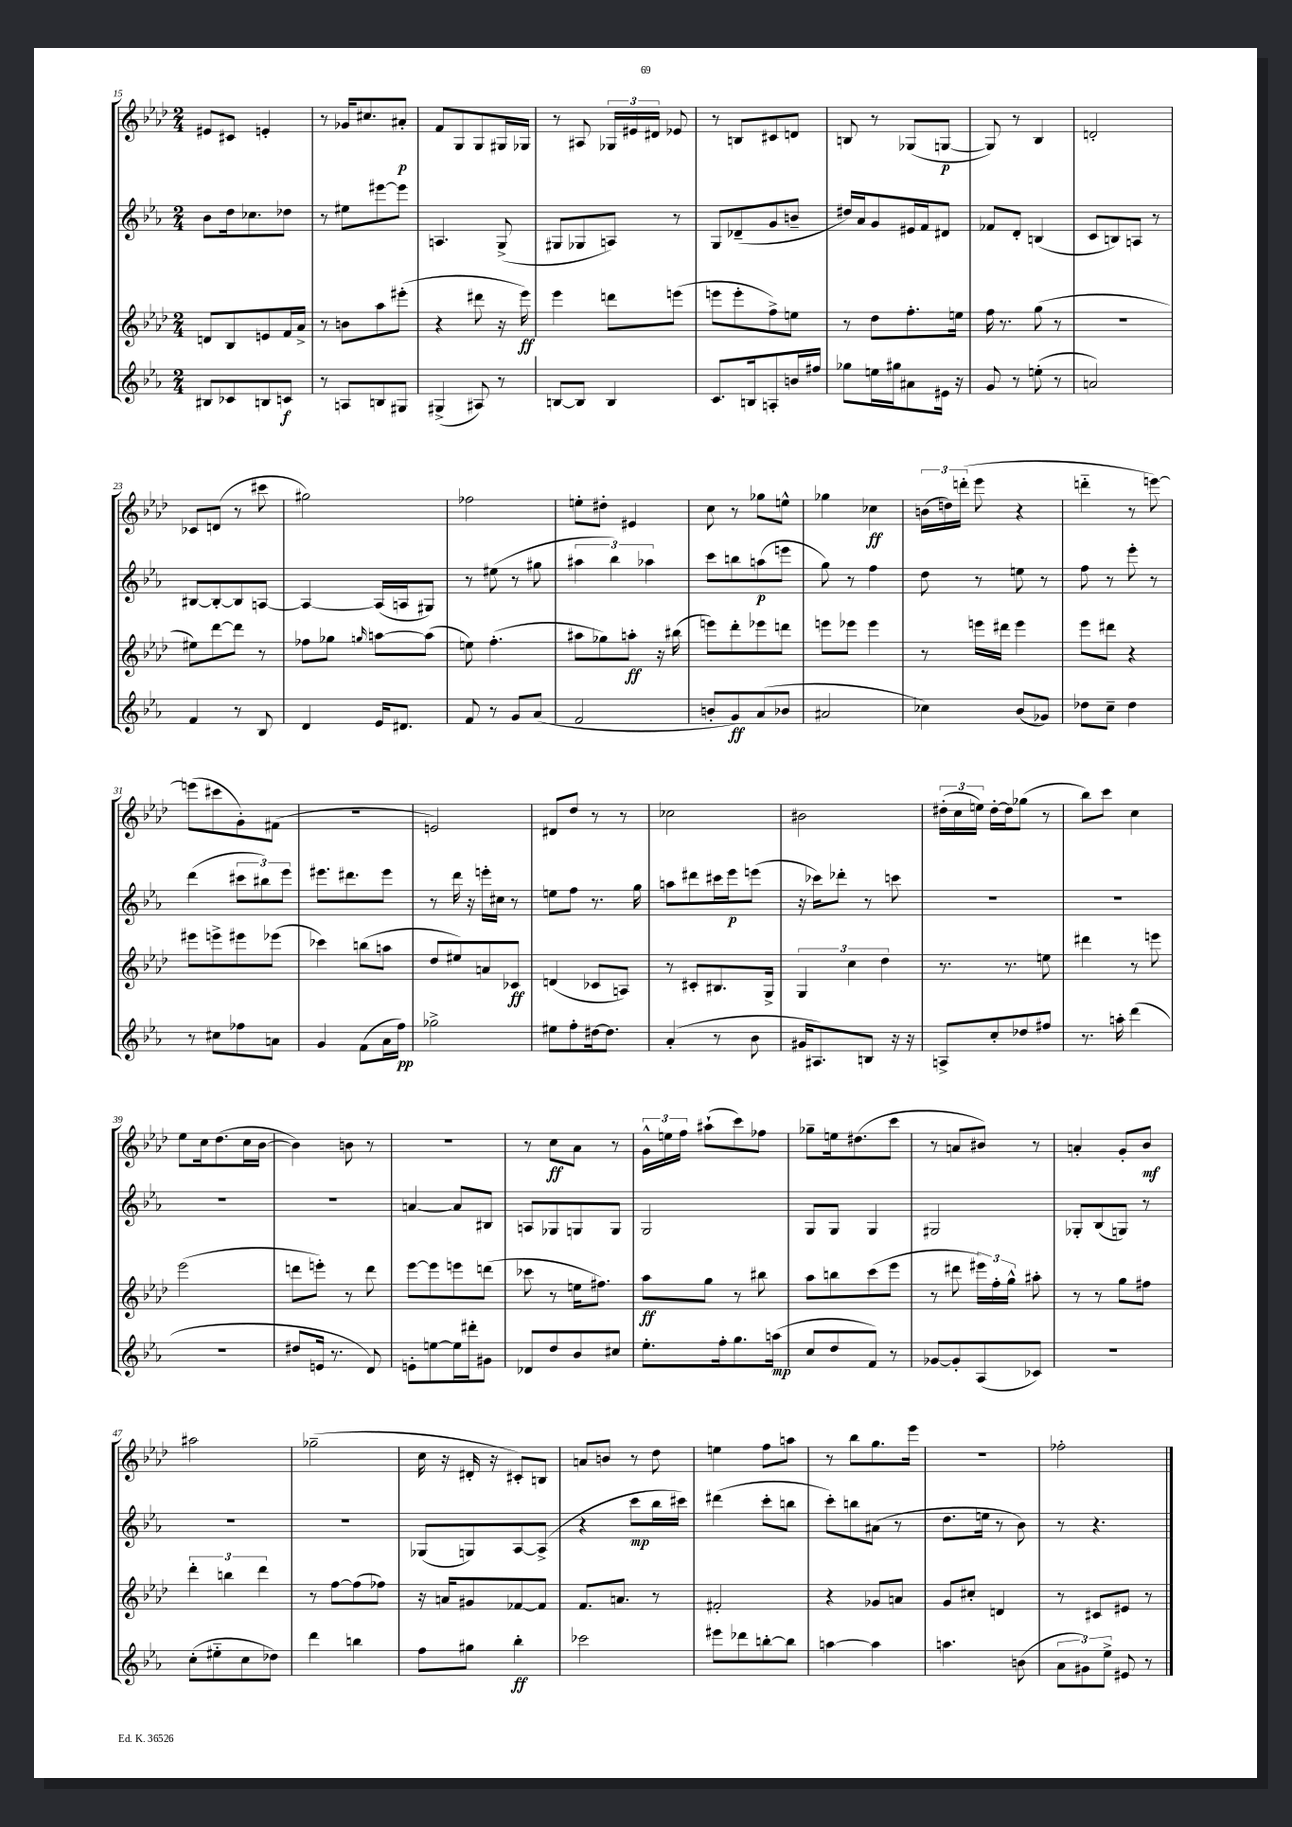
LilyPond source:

<<
\new StaffGroup <<
\new Staff = "s0" {
    \clef treble \key aes \major \numericTimeSignature \time 2/4
    \autoBeamOff eis'8[ cis'8] e'4-. |
    r8 ges'16[ cis''8. ais'8]-.\p |
    f'8[ g8 g8 gis16 ges16] |
    r8 ais8 \tuplet 3/2 { ges16[ eis'16 dis'16] } ees'8 |
    r8 b8[ cis'8 d'8] |
    b8 r8 ges8[( g8]~\p |
    g8) r8 bes4 |
    d'2-. |
    ces'8[ d'8]( r8 cis'''8 |
    gis''2) |
    fes''2 |
    e''8[-. dis''8]-. eis'4 |
    c''8 r8 ges''8[ e''8]-^ |
    ges''4 ces''4\ff |
    \tuplet 3/2 { b'16[( d''16) d'''16]-.( } ees'''8 r4 |
    d'''4-_ r8 e'''8~) |
    e'''8[( cis'''8 g'8-.) fis'8]( |
    r2 |
    e'2) |
    dis'8[ des''8] r8 r8 |
    ces''2 |
    bis'2 |
    \tuplet 3/2 { dis''16[-.( c''16 e''16]) } dis''16[~-. dis''16 ges''8]( r8 |
    bes''8[) c'''8] c''4 |
    ees''8[ c''16 des''8.( c''16 bes'16]~ |
    bes'4) b'8 r8 |
    r2 |
    r8 c''8[\ff aes'8] r8 |
    \tuplet 3/2 { g'16[-^ e''16 f''16] } ais''8[-!( c'''8) fes''8] |
    ges''8[-- e''16 dis''8.( c'''8] |
    r8 a'8[ bis'8]) r8 |
    a'4-. g'8[-. bes'8]\mf |
    ais''2 |
    ges''2--( |
    c''16 r16 dis'16-. r16 cis'8[-.) b8] |
    a'8[ b'8] r8 des''8 |
    e''4 f''8[ a''8] |
    r8 bes''8[ g''8. ees'''16] |
    R2 |
    fes''2-. \bar "|." |
}
\new Staff = "s1" {
    \clef treble \key ees \major \numericTimeSignature \time 2/4
    \autoBeamOff bes'8[ d''16 ces''8. des''8] |
    r8 eis''8[ eis'''8~ eis'''8] |
    a4. g8->( |
    gis8[ ges8 a8]) r8 |
    g8[ des'8--( g'8 b'8]-- |
    dis''16[) aes'16 g'8 eis'16 f'16 dis'8] |
    fes'8[ d'8]-. b4( |
    c'8[ b8) a8] r8 |
    bis8[~ bis8~-. bis8 a8]~ |
    a4~ a16[( a16 gis8]) |
    r8 eis''8( r8 gis''8 |
    \tuplet 3/2 { ais''4 bes''4) aes''4 } |
    c'''8[ b''8 a''8\p( e'''8] |
    g''8) r8 f''4 |
    d''8 r8 e''8 r8 |
    f''8 r8 ees'''8-. r8 |
    d'''4( \tuplet 3/2 { cis'''8[ bis''8) ees'''8] } |
    eis'''8.[ dis'''8. eis'''8] |
    r8 d'''16 r16 e'''16[-. cis''16] r8 |
    e''8[ f''8] r8. g''16 |
    a''8[ dis'''8 cis'''16 ees'''16\p e'''8]( |
    r16 ces'''16[) des'''8]-. r8 c'''8 |
    R2 |
    R2 |
    R2 |
    R2 |
    a'4~ a'8[ bis8] |
    a8[ ges8 g8 g8] |
    g2 |
    g8[ g8] g4 |
    gis2 |
    ges8[-. bes8( g8]) r8 |
    r2 |
    R2 |
    ges8[( g8) aes8~ aes8]->( |
    r4 c'''8[\mp bes''16 cis'''16]) |
    dis'''4( c'''8[-. b''8] |
    c'''8[-.) b''8 ais'8]( r8 |
    d''8.[ e''16] r8 bes'8) |
    r8 r4. \bar "|." |
}
\new Staff = "s2" {
    \clef treble \key aes \major \numericTimeSignature \time 2/4
    \autoBeamOff d'8[ bes8 e'8 f'16 aes'16]-> |
    r8 b'8[ aes''8 eis'''8]-.( |
    r4 dis'''8 r16 ees'''16\ff) |
    ees'''4 d'''8[ e'''8]( |
    e'''8[ e'''8-. f''8->) e''8] |
    r8 des''8[ f''8.-. e''16] |
    f''16 r8. g''8( r8 |
    r2 |
    eis''8[) des'''8~ des'''8] r8 |
    fes''8[ ges''8] \grace { g''16 } a''8[~ a''8]( |
    e''8) f''4.-.( |
    ais''8[ ges''8) a''8]-.\ff r16 bis''16( |
    e'''8[) des'''8-. ees'''8 d'''8] |
    e'''8[ ees'''8] ees'''4 |
    r8 e'''16[ dis'''16] e'''4 |
    ees'''8[ dis'''8] r4 |
    eis'''8[ e'''8-> eis'''8 ees'''8]( |
    ces'''4) b''8[( a''8] |
    des''8[ eis''8) a'8 ces'8]\ff |
    d'4( ces'8[ a8]) |
    r8 cis'8[-. bis8. g16]-> |
    \tuplet 3/2 { g4 c''4 des''4 } |
    r8. r8. e''8 |
    dis'''4 r8 e'''8 |
    ees'''2( |
    d'''8[ e'''8]-.) r8 d'''8 |
    ees'''8[~ ees'''8 e'''8 d'''8]( |
    ces'''8 r8 e''16[ fis''8.]) |
    aes''8[\ff g''8] r8 bis''8 |
    aes''8[ b''8 c'''8( ees'''8] |
    r8 dis'''8 \tuplet 3/2 { eis'''16[) f''16-. g''16]-^ } ais''8-. |
    r8 r8 g''8[ fis''8] |
    \tuplet 3/2 { des'''4-. b''4 des'''4 } |
    r8 f''8[~ f''8( fes''8]) |
    r16 a'16[ gis'8 fes'8~ fes'8] |
    f'8.[ a'8.] r8 |
    fis'2-. |
    r4 ges'8[ a'8] |
    g'8[ cis''8]-. d'4 |
    r8 cis'8[ eis'8] r8 \bar "|." |
}
\new Staff = "s3" {
    \clef treble \key ees \major \numericTimeSignature \time 2/4
    \autoBeamOff bis8[ ces'8 b8 c'8]\f |
    r8 a8[ b8 gis8] |
    gis4->( ais8) r8 |
    b8[~ b8] b4 |
    c'8.[ b16 a8-. b'16 fis''16] |
    ges''8[ e''16 gis''16 ais'8 eis'16] r16 |
    g'8 r8 e''8-.( r8 |
    a'2) |
    f'4 r8 bes8 |
    d'4 ees'16[ dis'8.] |
    f'8 r8 g'8[ aes'8]( |
    f'2 |
    b'8[-. g'8\ff) aes'8( bes'8] |
    ais'2 |
    ces''4) bes'8[( ges'8]) |
    des''8[ c''8]-- des''4 |
    r8 cis''8[ fes''8 a'8] |
    g'4 f'8[( aes'16 f''16]\pp) |
    ges''2-> |
    eis''8[ f''8-. dis''16~ dis''8.] |
    aes'4-.( r8 bes'8 |
    gis'16[ ais8.) b8] r16 r16 |
    a8[-> c''8-. des''8 fis''8] |
    r8. a''16-. d'''4( |
    r2 |
    dis''8[ e'16] r8. d'8) |
    e'8[-. e''8~ e''16 dis'''16-. gis'8] |
    des'8[ d''8 bes'8 cis''8] |
    ees''8.[-. f''16-. g''8. a''16]\mp( |
    c''8[ d''8 f'8]) r8 |
    ges'8[~ ges'8-. aes8( ces'8]) |
    r2 |
    c''8[-.( eis''8-_ c''8 des''8]) |
    d'''4 b''4 |
    f''8[ gis''8] bes''4-.\ff |
    ces'''2 |
    eis'''8[ des'''8 b''8~-. b''8] |
    a''4~ a''4 |
    a''4. b'8( |
    \tuplet 3/2 { aes'8[ gis'8) ees''8]-> } eis'8 r8 \bar "|." |
}
>>
>>
\layout { \context { \Score currentBarNumber = #15 } }
